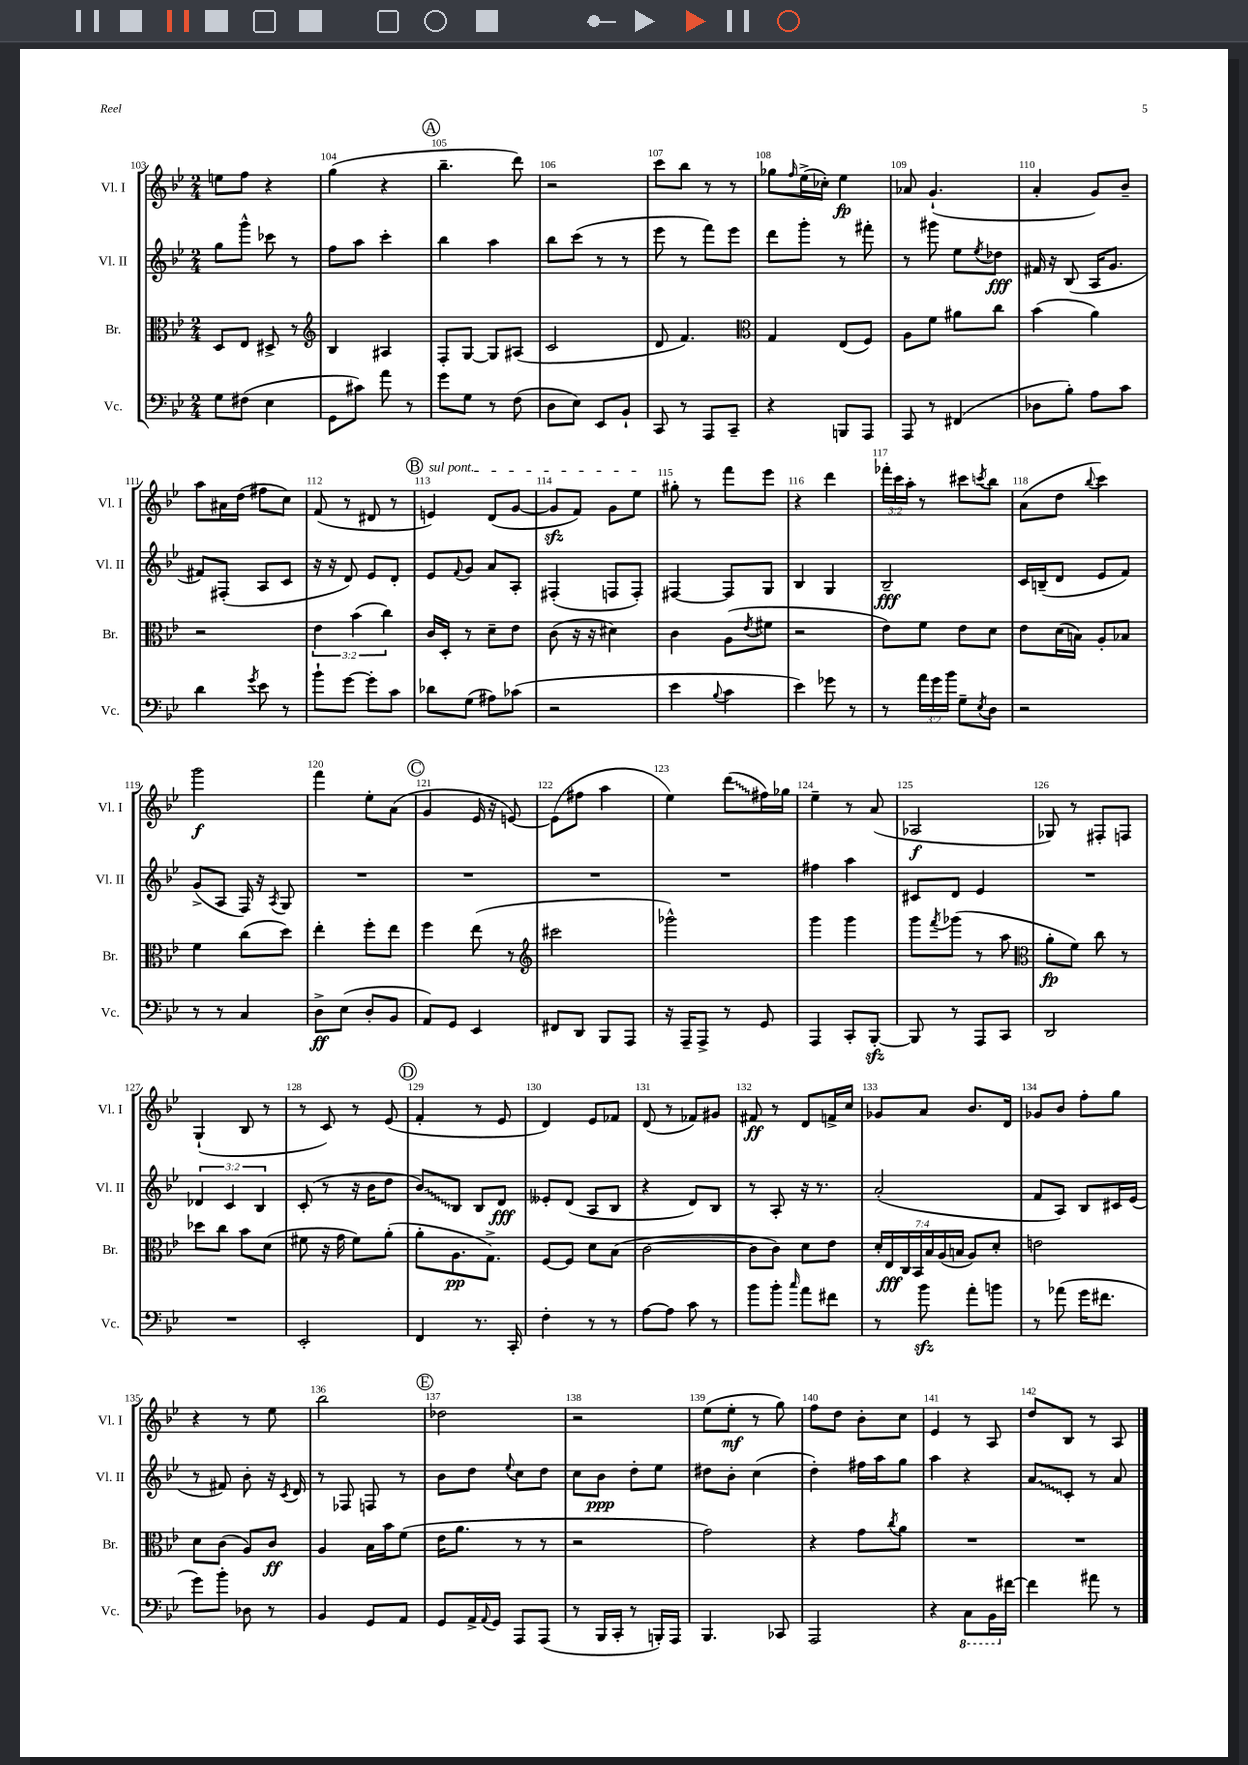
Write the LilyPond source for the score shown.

<<
\new StaffGroup <<
\new Staff = "s0" \with { instrumentName = "Vl. I" shortInstrumentName = "Vl. I" } {
    \clef treble \key bes \major \numericTimeSignature \time 2/4 \override Staff.TupletNumber.text = #tuplet-number::calc-fraction-text
    e''8 f''8 r4 |
    g''4( r4 |
    \mark \markup { \circle "A" } bes''4.-- d'''8) |
    r2 |
    c'''8 bes''8 r8 r8 |
    ges''8 \grace { f''16 } ees''16->( ces''16-.) ees''4\fp |
    aes'8 g'4.-!( |
    a'4-. g'8) bes'8-- |
    a''8 ais'16 d''16( fis''8 c''8) |
    f'8( r8 dis'8 r8 |
    \mark \markup { \circle "B" } \once \override TextSpanner.bound-details.left.text = \markup { \italic "sul pont." } e'4\startTextSpan) d'8( g'8~ |
    g'8\sfz f'8) g'8 ees''8\stopTextSpan |
    gis''8-. r8 f'''8 ees'''8 |
    r4 d'''4 |
    \tuplet 3/2 { fes'''16-. c'''16 a''16-. } r8 cis'''8 \acciaccatura { c'''8 } bes''8 |
    a'8( d''8 \appoggiatura { bes''8 } c'''4) |
    g'''2\f |
    f'''4 ees''8-. a'8( |
    \mark \markup { \circle "C" } g'4 ees'16 r16 e'8~) |
    e'8( fis''8 a''4 |
    ees''4) \once \override Glissando.style = #'zigzag d'''8\glissando( fis''16) ges''16 |
    ees''4-- r8 a'8( |
    aes2\f |
    ges8) r8 fis8-. f8 |
    g4-!( bes8 r8 |
    r8 c'8) r8 ees'8( |
    \mark \markup { \circle "D" } f'4-. r8 ees'8 |
    d'4) ees'8 fes'8 |
    d'8( r8 fes'8) gis'8 |
    fis'8\ff r8 d'8 f'16-> c''16 |
    ges'8 a'8 bes'8. d'16 |
    ges'8 bes'8 f''8-. g''8 |
    r4 r8 ees''8 |
    bes''2 |
    \mark \markup { \circle "E" } des''2 |
    r2 |
    ees''8( ees''8-.\mf r8 g''8) |
    f''8 d''8 bes'8-. c''8 |
    ees'4 r8 a8 |
    d''8 bes8 r8 a8 \bar "|." |
}
\new Staff = "s1" \with { instrumentName = "Vl. II" shortInstrumentName = "Vl. II" } {
    \clef treble \key bes \major \numericTimeSignature \time 2/4 \override Staff.TupletNumber.text = #tuplet-number::calc-fraction-text
    g''8 g'''8-^ ces'''8 r8 |
    f''8 a''8 c'''4-. |
    \mark \markup { \circle "A" } bes''4 a''4 |
    bes''8 c'''8( r8 r8 |
    ees'''8 r8 f'''8) ees'''8 |
    d'''8 g'''8-. r8 fis'''8-. |
    r8 gis'''8 ees''8 \acciaccatura { ees''8 } des''8\fff |
    fis'16 r16 bes8( a16 g'8. |
    fis'8) fis8-.( a8 c'8 |
    r16 r16 d'8) ees'8 d'8-. |
    \mark \markup { \circle "B" } ees'8 \appoggiatura { f'8 } g'8 a'8 a8-. |
    fis4-.( f8 f8-.) |
    fis4~ fis8 g8 |
    bes4 g4 |
    bes2--\fff |
    c'16 b16--( d'8 ees'8 f'8) |
    g'8->( a8 f16) r16 \acciaccatura { a8 } g8 |
    R2 |
    \mark \markup { \circle "C" } R2 |
    R2 |
    R2 |
    fis''4 a''4 |
    cis'8 d'8 ees'4 |
    R2 |
    \tuplet 3/2 { des'4 c'4 bes4 } |
    c'8-.( r8 r16 bes'16 d''8 |
    \mark \markup { \circle "D" } \once \override Glissando.style = #'zigzag bes'8\glissando) bes8 bes8 d'8\fff |
    eeses'8-. d'8( a8 bes8 |
    r4 d'8) bes8 |
    r8 a8-. r16 r8. |
    a'2-.( |
    f'8 a8) bes8 cis'16 ees'16( |
    r8 fis'8) bes'8-. r16 \acciaccatura { c'8 } d'16 |
    r8 fes8 f8 r8 |
    \mark \markup { \circle "E" } bes'8 d''8 \appoggiatura { ees''8 } c''8 d''8 |
    c''8 bes'8\ppp d''8-. ees''8 |
    dis''8 bes'8-. c''4( |
    d''4-.) fis''16 a''16 g''8 |
    a''4 r4 |
    \once \override Glissando.style = #'zigzag a'8\glissando c'8-. r8 a'8 \bar "|." |
}
\new Staff = "s2" \with { instrumentName = "Br." shortInstrumentName = "Br." } {
    \clef alto \key bes \major \numericTimeSignature \time 2/4 \override Staff.TupletNumber.text = #tuplet-number::calc-fraction-text
    d8 ees8 dis8-> r8 |
    \clef treble bes4 ais4 |
    \mark \markup { \circle "A" } f8-. g8~ g8 ais8( |
    c'2 |
    d'8 f'4.) |
    \clef alto g4 ees8( f8) |
    a8 f'8 ais'8 c''8 |
    bes'4( a'4) |
    r2 |
    \tuplet 3/2 { ees'4 bes'4( c''4) } |
    \mark \markup { \circle "B" } c'16 d16-. r8 d'8-- ees'8 |
    c'8( r16 r16 dis'4) |
    c'4 a8( \acciaccatura { ees'8 } fis'8 |
    r2 |
    ees'8) f'8 ees'8 d'8 |
    ees'8 d'16( b16) a8-. bes8 |
    f'4 c''8( d''8) |
    ees''4-. f''8-. ees''8 |
    \mark \markup { \circle "C" } f''4 ees''8( r8 |
    \clef treble cis'''2 |
    ges'''2-^) |
    g'''4 g'''4 |
    g'''8 \acciaccatura { f'''8 } ges'''8( r8 a''8 |
    \clef alto a'8-.\fp f'8) c''8 r8 |
    des''8 c''8 bes'8 d'8( |
    fis'8 r16 g'16 fis'8) a'8-.( |
    \mark \markup { \circle "D" } a'8-. a8.\pp g8.->) |
    f8~ f8 d'8 bes8( |
    c'2~ |
    c'8 c'8) d'8 ees'8 |
    \tuplet 7/4 { d'16-. ees16\fff c16 bes,16 bes16 a16( b16 } a8) d'8-. |
    e'2 |
    d'8 c'8( a8) c'8\ff |
    a4 bes16 bes'16 f'8( |
    \mark \markup { \circle "E" } ees'16 a'8. r8 r8 |
    r2 |
    g'2) |
    r4 g'8 \acciaccatura { c''8 } a'8 |
    R2 |
    R2 \bar "|." |
}
\new Staff = "s3" \with { instrumentName = "Vc." shortInstrumentName = "Vc." } {
    \clef bass \key bes \major \numericTimeSignature \time 2/4 \override Staff.TupletNumber.text = #tuplet-number::calc-fraction-text
    g8 fis8( ees4 |
    g,8 cis'8) a'8 r8 |
    \mark \markup { \circle "A" } g'8 g8 r8 f8( |
    d8 ees8) ees,8 bes,8-! |
    c,8 r8 a,,8 c,8-- |
    r4 b,,8 a,,8 |
    a,,8 r8 fis,4( |
    des8 bes8-.) a8 c'8 |
    d'4 \acciaccatura { g'8 } ees'8 r8 |
    bes'8-! g'8~ g'8-. c'8 |
    \mark \markup { \circle "B" } des'8 g8( ais8) ces'8( |
    r2 |
    ees'4 \appoggiatura { bes8 } c'4 |
    ees'4) ges'8 r8 |
    r8 \tuplet 3/2 { a'16 g'16 bes'16 } g8-- \acciaccatura { ees8 } d8 |
    r2 |
    r8 r8 c4 |
    d8->\ff ees8( d8-. bes,8 |
    \mark \markup { \circle "C" } a,8) g,8 ees,4 |
    fis,8 d,8 bes,,8 a,,8 |
    r16 a,,16-- a,,8-> r8 g,8 |
    a,,4 c,8-. bes,,8~-.\sfz |
    bes,,8 r8 a,,8 c,8 |
    d,2 |
    R2 |
    ees,2-. |
    \mark \markup { \circle "D" } f,4 r8. c,16-. |
    f4-. r8 r8 |
    a8~ a8 c'8 r8 |
    bes'8 bes'8-. \grace { c''16 } a'8 fis'8 |
    r8 bes'8\sfz a'8-. b'8 |
    r8 aes'8( g'16 fis'8. |
    g'8) bes'8-. des8 r8 |
    bes,4 g,8 a,8 |
    \mark \markup { \circle "E" } g,8 a,16-> \appoggiatura { a,8 } g,16 a,,8 a,,8( |
    r8 bes,,16 c,16-. r8 b,,16-.) a,,16 |
    bes,,4. ces,8 |
    a,,2 |
    r4 \ottava #-1 c,8 bes,,16 \ottava #0 fis'16~ |
    fis'4 ais'8 r8 \bar "|." |
}
>>
>>
\layout { \context { \Score currentBarNumber = #103 \override BarNumber.break-visibility = ##(#f #t #t) barNumberVisibility = #all-bar-numbers-visible } }
